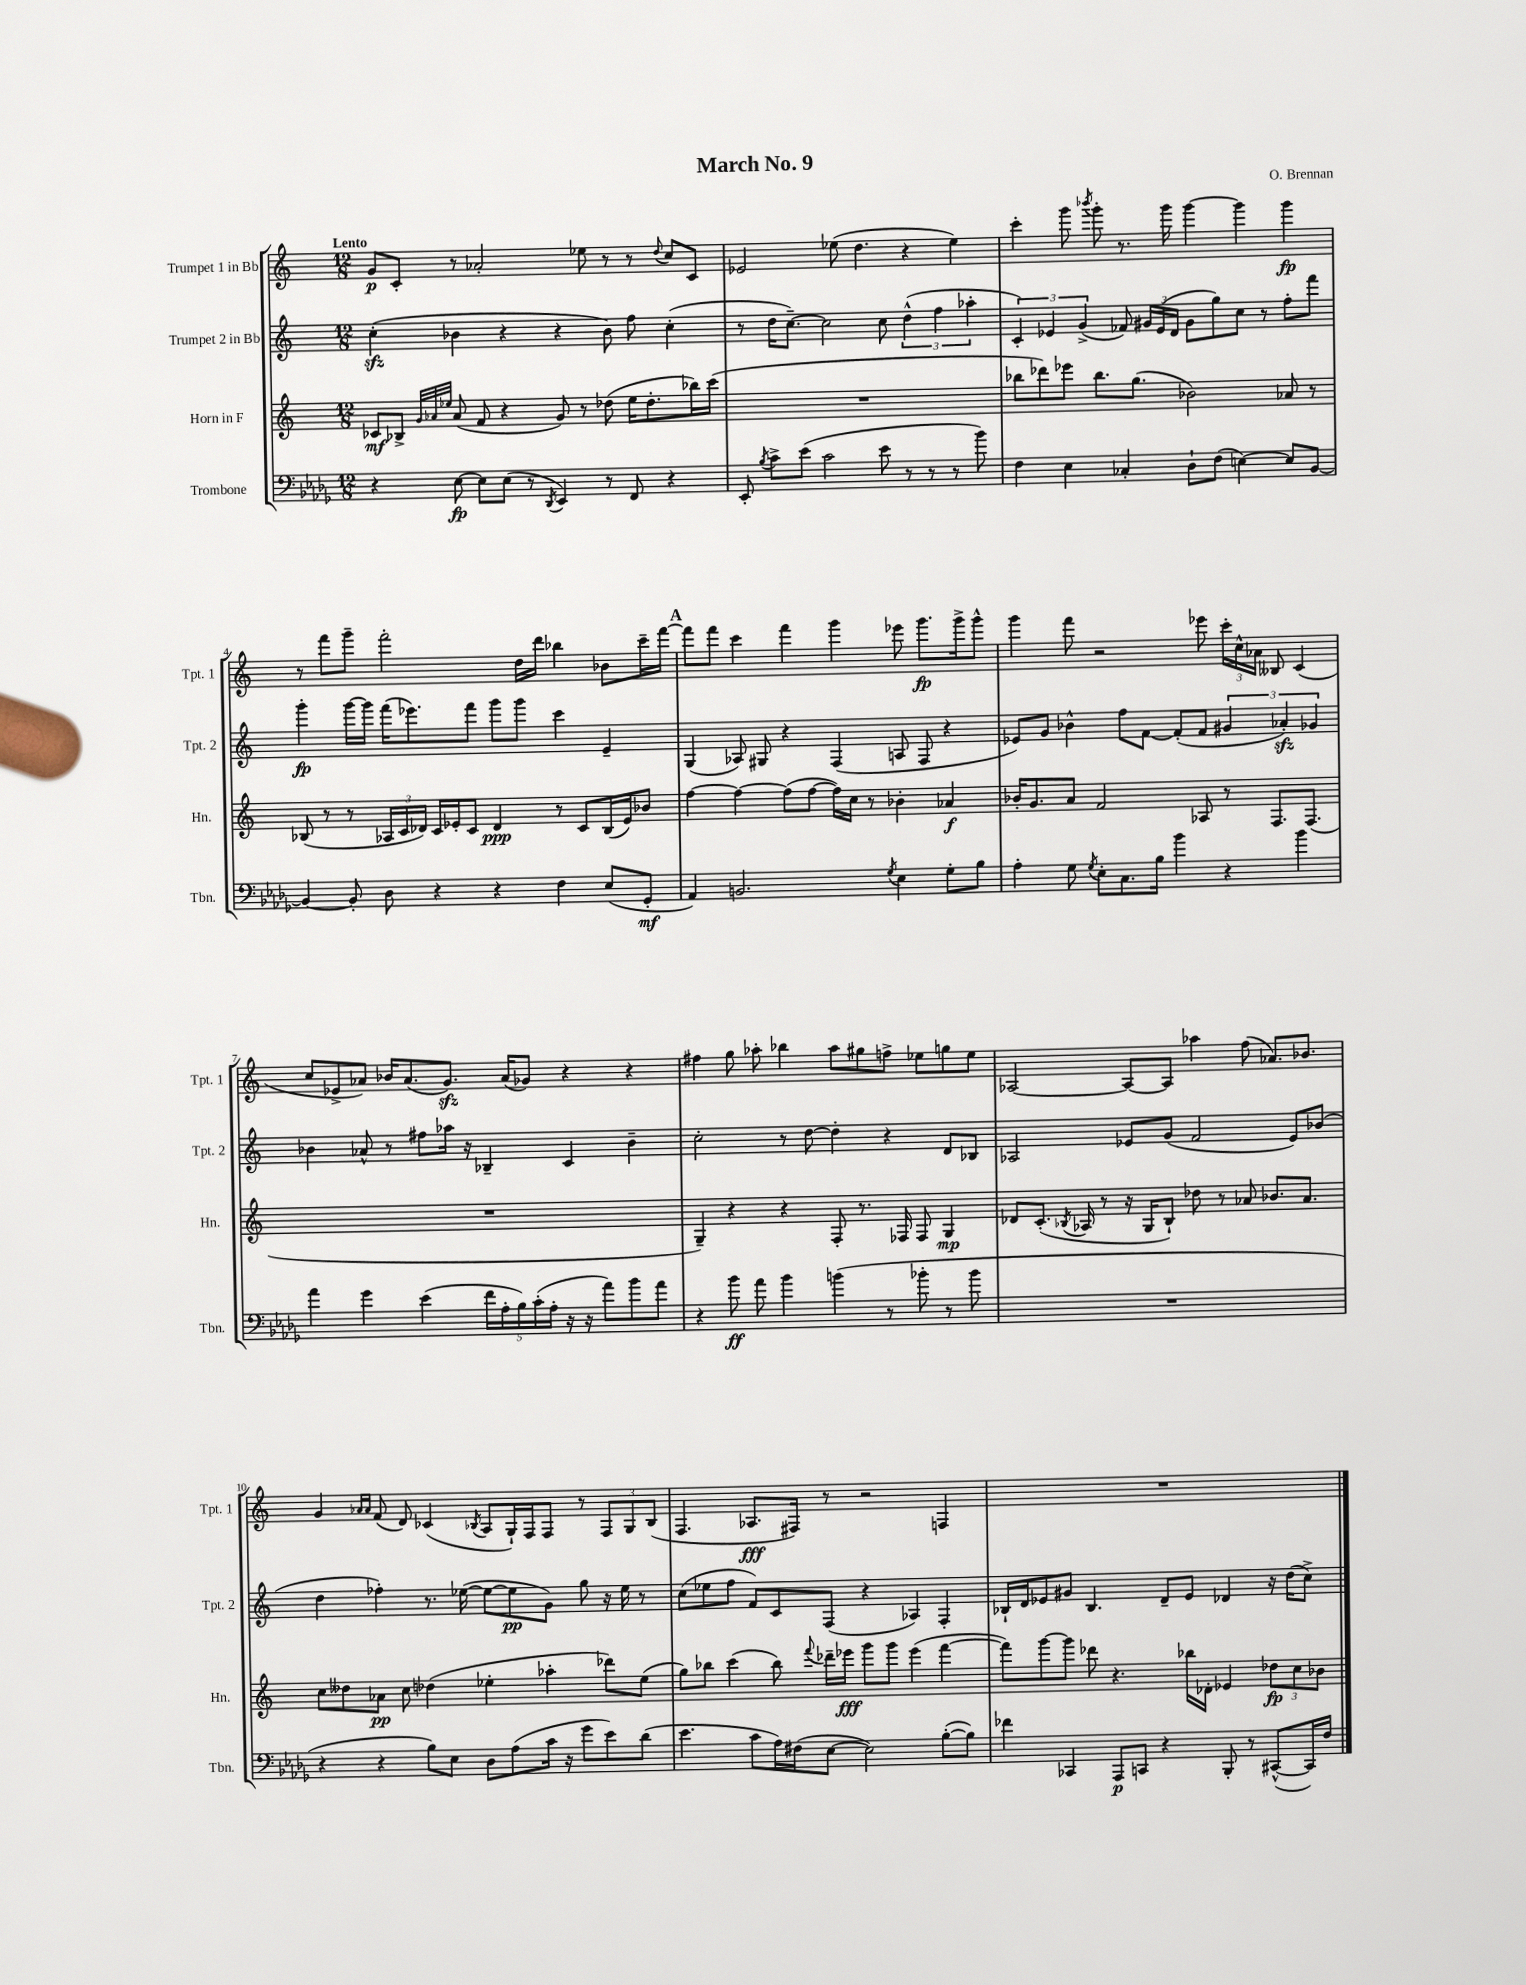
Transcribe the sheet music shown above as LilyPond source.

\header { title = "March No. 9" composer = "O. Brennan" }
<<
\new StaffGroup <<
\new Staff = "s0" \with { instrumentName = "Trumpet 1 in Bb" shortInstrumentName = "Tpt. 1" } {
    \clef treble \key c \major \numericTimeSignature \time 12/8 \tempo "Lento"
    \autoBeamOff g'8[\p c'8]-. r8 aes'2-. ees''8 r8 r8 \appoggiatura { d''8 } c''8[ c'8] |
    ees'2 ees''8( d''4. r4 ees''4) |
    c'''4-. g'''8 \acciaccatura { bes'''8 } g'''8-. r8. g'''16 g'''4~ g'''4 g'''4\fp |
    r8 f'''8[ g'''8]-- f'''2-. d''16[ d'''16] bes''4 bes'8[ c'''16-- f'''16]~ |
    \mark \markup { \bold "A" } f'''8[ f'''8] c'''4 f'''4 g'''4 ees'''8 g'''8.[\fp g'''16-> g'''8]-^ |
    g'''4 f'''8 r2 ees'''8 \tuplet 3/2 { c'''16[-. c''16-^ aes'16] } beses8 c'4( |
    c''8[ ees'8-> aes'8]) bes'16[ aes'8.( g'8.]\sfz) aes'16[( ges'8]) r4 r4 |
    fis''4 g''8 aes''8-. bes''4 aes''8[ gis''8 f''8]-> ees''8[ g''8 ees''8] |
    aes2~ aes8[~ aes8] aes''4 f''8( aes'8.[) bes'8.] |
    g'4 \grace { aes'16[ aes'16] } f'8( d'8) ces'4( \acciaccatura { bes8 } a8[ g16-!) f16 f8] r8 \tuplet 3/2 { f8[ g8 bes8]( } |
    f4. aes8.[\fff fis16]) r8 r2 f4 |
    R1. \bar "|." |
}
\new Staff = "s1" \with { instrumentName = "Trumpet 2 in Bb" shortInstrumentName = "Tpt. 2" } {
    \clef treble \key c \major \numericTimeSignature \time 12/8
    \autoBeamOff c''4-.\sfz( bes'4 r4 r4 bes'8) f''8 c''4-.( |
    r8 d''16[ c''8.]~--) c''2 c''8 \tuplet 3/2 { d''4-^( f''4 aes''4-. } |
    \tuplet 3/2 { c'4-.) ees'4 g'4->( } fes'8) \tuplet 3/2 { gis'16[ ees'16( d'16] } gis'8[ g''8) c''8] r8 f''8[-. f'''8] |
    g'''4-.\fp g'''16[~ g'''16] f'''16[( ees'''8.) f'''8] g'''8[ g'''8] c'''4 e'4-- |
    \mark \markup { \bold "A" } g4( aes8) gis8 r4 f4( a8 f8 r4 |
    ees'8[) g'8] bes'4-^ f''8[ f'8]~ f'8[-.( f'8] \tuplet 3/2 { gis'4 aes'4-.\sfz) ges'4 } |
    bes'4 aes'8-^ r8 fis''8[ aes''16] r16 bes4-- c'4 bes'4-- |
    c''2-. r8 d''8~ d''4-. r4 d'8[ bes8] |
    aes2 ees'8[ g'8]( f'2 ees'8[) bes'8]( |
    d''4 fes''4-.) r8. ees''16~( ees''8[~ ees''8\pp g'8]) g''8 r16 ees''16 r8 |
    c''8[( ees''8 f''8] f'8[) c'8 f8]( r4 aes4) f4-. |
    bes16[-! d'16 ees'8 gis'8] bes4. d'8[-- ees'8] des'4 r16 d''16[( c''8]->) \bar "|." |
}
\new Staff = "s2" \with { instrumentName = "Horn in F" shortInstrumentName = "Hn." } {
    \clef treble \key c \major \numericTimeSignature \time 12/8
    \autoBeamOff ces'8[\mf bes8]-> \grace { g'32[ aes'32 ees''32] } aes'8( f'8 r4 g'8) r8 des''8( ees''16[ des''8.-. bes''16) c'''16]( |
    R1. |
    bes''8[ des'''8) ees'''8] bes''8.[ g''8.]( bes'2) aes'8 r8 |
    bes8( r8 r8 \tuplet 3/2 { aes16[ c'16 des'16]) } c'16[ ees'16-. c'8] des'4\ppp r8 c'8[ bes16( ees'16) bes'8] |
    \mark \markup { \bold "A" } f''4~ f''4~ f''8[( f''8]~ f''16[) c''16] r8 bes'4-. aes'4\f |
    bes'16[-. g'8. a'8] f'2 aes8 r8 f8.[ f8.]( |
    R1. |
    g4--) r4 r4 f8-. r8. fes16 fes8 g4\mp |
    des'8[ c'8.]-.( \acciaccatura { bes8 } aes16 r8 r16 g16[ bes8]-!) des''8 r8 aes'8 bes'8.[ aes'8.] |
    c''8[ deses''8 aes'8]\pp c''8 des''4( ees''4-. aes''4-. des'''8[) ees''8]( |
    g''8[) bes''8] c'''4( bes''8) \appoggiatura { f'''8 } des'''16[-- ees'''16]\fff g'''8[ g'''8] ees'''4( f'''4~ |
    f'''8[) g'''8~ g'''8] des'''8 r4. bes''16[ des'16]-. ees'4 \tuplet 3/2 { des''8[\fp c''8 bes'8] } \bar "|." |
}
\new Staff = "s3" \with { instrumentName = "Trombone" shortInstrumentName = "Tbn." } {
    \clef bass \key des \major \numericTimeSignature \time 12/8
    \autoBeamOff r4 ees8~\fp ees8[ ees8]( r8 \acciaccatura { des,8 } ees,4) r8 f,8 r4 |
    ees,8-. \acciaccatura { bes8 } c'8[-> ees'8]( c'2 ees'8 r8 r8 r8 bes'8) |
    f4 ees4 ces4-. des8[-! f8]( e4~) e8[ bes,8]~ |
    bes,4~ bes,8-. des8 r4 r4 f4 ees8[( ges,8]-.\mf |
    \mark \markup { \bold "A" } aes,4) b,2. \acciaccatura { ges8 } ees4 ges8[-. bes8] |
    aes4-. ges8 \acciaccatura { ges8 } ees8[-. c8. bes16] bes'4 r4 bes'4 |
    aes'4 ges'4 ees'4( \tuplet 5/4 { f'16[ aes16-. bes16) c'16-.( aes16]-. } r16 r16 aes'8[) bes'8 aes'8] |
    r4 bes'8\ff aes'8 bes'4 b'4( r8 bes'8-. r8 bes'8 |
    R1. |
    r4 r4 bes8[) ees8] des8[ aes8( c'16] r16 ges'8[ ees'8) des'8]( |
    ees'4. c'8[ aes16) fis16( ees8]~ ees2) bes8[~-.( bes8]) |
    fes'4 ces,4 aes,,8[\p c,8] r4 bes,,8-. r8 cis,8[~-^( cis,16) f16] \bar "|." |
}
>>
>>
